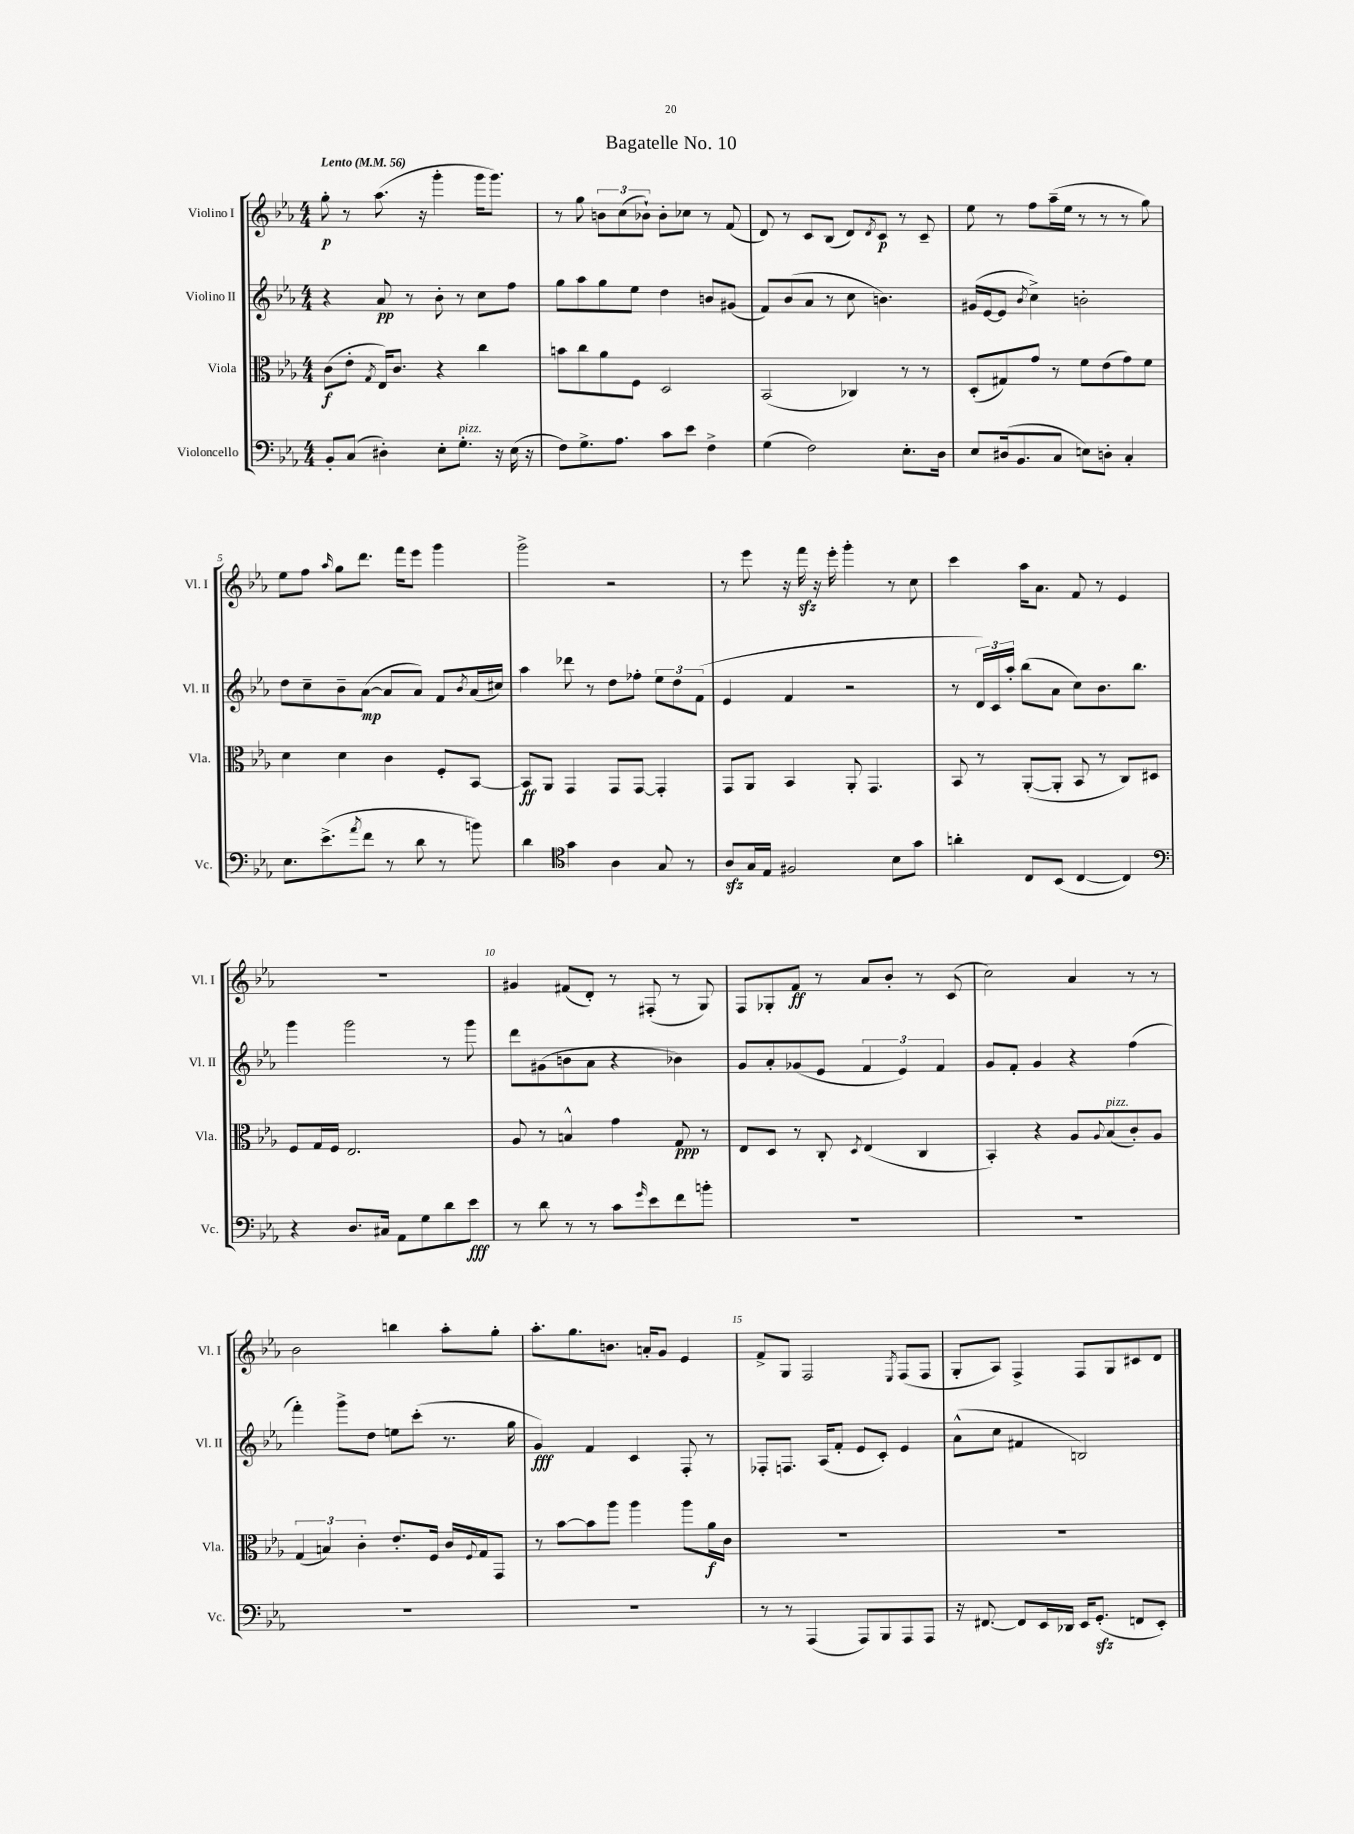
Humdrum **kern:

**kern	**kern	**kern	**kern
*staff4	*staff3	*staff2	*staff1
*clefF4	*clefC3	*clefG2	*clefG2
*k[b-e-a-]	*k[b-e-a-]	*k[b-e-a-]	*k[b-e-a-]
*M4/4	*M4/4	*M4/4	*M4/4
*MM56	*MM56	*MM56	*MM56
8BB-'	(8c	4r	8gg'
(8C	8e-'	.	8r
.	8qG	.	.
4D#')	16E-)	8a-	(8.aa-
.	8.c	.	.
.	.	8r	.
.	.	.	16r
8E-'	4r	8b-'	4ggg'
8.G'	.	8r	.
.	4cc	8cc	16ggg
16r	.	.	8.ggg)
(16E-	.	8ff	.
16r	.	.	.
=	=	=	=
8F)	8b	8gg	8r
8.G^	8cc	8aa-	8gg
.	8a-	8gg	12b
8.A-	.	.	.
.	.	.	(12cc
.	8F	8ee-	.
.	.	.	12b-`)
8c	2D	4dd	8b-'
8e-	.	.	8cc-
4F^	.	8b	8r
.	.	(8g#	(8f
=	=	=	=
(4G	(2BB-	8f)	8d)
.	.	(8b-	8r
2F)	.	8a-	8c
.	.	8r	(8B-
.	4C-)	8cc	8d)
.	.	.	8qd
.	.	4.b)	8c
8.E-'	8r	.	8r
.	8r	.	8c~
16D	.	.	.
=	=	=	=
8E-	(8D'	(16g#	8ee-
.	.	[16e-	.
(16D#	8G#)	8e-]	8r
8.BB-	.	.	.
.	.	8qb-	.
.	8g	4cc^)	8ff
8C	8r	.	(16aa-~
.	.	.	16ee-
8E)	8f	2b'	8r
8D'	(8e-	.	8r
4C'	8g)	.	8r
.	8f	.	8gg)
=	=	=	=
8.E-	4d	8dd	8ee-
.	.	8cc~	8ff
(8.e-^	.	.	.
.	.	.	16qqaa-
.	4d	8b-~	8gg
8qa-	.	.	.
8f	.	([8a-	8.ddd
8r	4c	8a-]	.
.	.	.	16fff
8d	.	8a-)	8eee-
8r	8F'	8f	4ggg
.	.	8qb-	.
8b)	[8BB-	(16a-	.
.	.	16cc#)	.
=	=	=	=
4d	8BB-]	4aa-	2ggg^
.	8AA-	.	.
*clefC4	*	*	*
4g	4GG	8ddd-	.
.	.	8r	.
4A-	8GG	8dd	2r
.	[8GG	8ff-'	.
8G	4GG']	12ee-	.
.	.	12dd	.
8r	.	.	.
.	.	(12f	.
=	=	=	=
8A-	8GG	4e-	8r
16G	8AA-	.	8eee-
16E-	.	.	.
2F#	4BB-	4f	16r
.	.	.	16fff
.	.	.	16r
.	.	.	16eee-'
.	8AA-'	2r	4ggg'
.	4.GG	.	.
8B-	.	.	8r
8g	.	.	8cc
=	=	=	=
4a'	8BB-	8r	4ccc
.	8r	24d)	.
.	.	24c	.
.	.	24aa-'	.
8C	([8AA-'	(8bb-	16aa-
.	.	.	8.a-
(8BB-	8AA-']	8a-	.
[4C	8BB-	8cc)	8f
.	8r	8.b-	8r
4C])	8C)	.	4e-
.	.	8.bb-	.
.	8D#	.	.
=	=	=	=
*clefF4	*	*	*
4r	8F	4ggg	1r
.	16G	.	.
.	16F	.	.
8.D	2.E-	2ggg	.
16C#	.	.	.
8AA-	.	.	.
8G	.	.	.
8d	.	8r	.
8e-	.	8ggg	.
=	=	=	=
8r	8A-	8ddd	4g#
8d	8r	(8g#	.
8r	4B^^	8b	(8f#
8r	.	8a-	8d')
8c	4g	4r	8r
16qqg	.	.	.
8e-	.	.	(8F#'
8f	8G	4b-)	8r
8b'	8r	.	8G)
=	=	=	=
1r	8E-	8g	8F
.	8D	8a-'	8G-'
.	8r	(8g-	8f
.	8C'	8e-	8r
.	8qD	.	.
.	(4E-	6f	8a-
.	.	.	8b-'
.	.	6e-)	.
.	4C	.	8r
.	.	6f	.
.	.	.	(8c
=	=	=	=
1r	4BB-')	8g	2cc)
.	.	8f'	.
.	4r	4g	.
.	8A-	4r	4a-
.	8qqA-	.	.
.	(8B-	.	.
.	8c')	(4ff	8r
.	8A-	.	8r
=	=	=	=
1r	(6G	4fff')	2b-
.	6B)	.	.
.	.	8ggg^	.
.	6c'	.	.
.	.	8dd	.
.	8.e-'	8ee	4bb
.	.	(8ccc'	.
.	16F	.	.
.	16c	8.r	8aa-'
.	8qqF	.	.
.	16G	.	.
.	8GG	.	8gg'
.	.	16gg	.
=	=	=	=
1r	8r	4g)	8.aa-'
.	[8b-	.	.
.	.	.	8.gg
.	8b-]	4f	.
.	8aa-	.	8.b
.	4aa-	4c	.
.	.	.	16a'
.	.	.	8g
.	8aa-	8F'	4e-
.	16a-	8r	.
.	16c	.	.
=	=	=	=
8r	1r	8F-'	8f^
8r	.	8.F	8G
(4AAA-	.	.	2F
.	.	(16A-	.
.	.	8f'	.
8AAA-)	.	8e-	.
8BBB-	.	8c')	.
.	.	.	8qE-
8AAA-	.	4e-	(8F
8AAA-	.	.	8F
=	=	=	=
16r	1r	(8a-^^	8G'
[8.FF#	.	.	.
.	.	8cc	8A-)
8FF#]	.	4f#	4F^
16EE-	.	.	.
16DD-	.	.	.
16EE-	.	2B)	8F
(8.GG'	.	.	.
.	.	.	8G
8FF	.	.	8c#
8EE-')	.	.	8d
==	==	==	==
*-	*-	*-	*-
